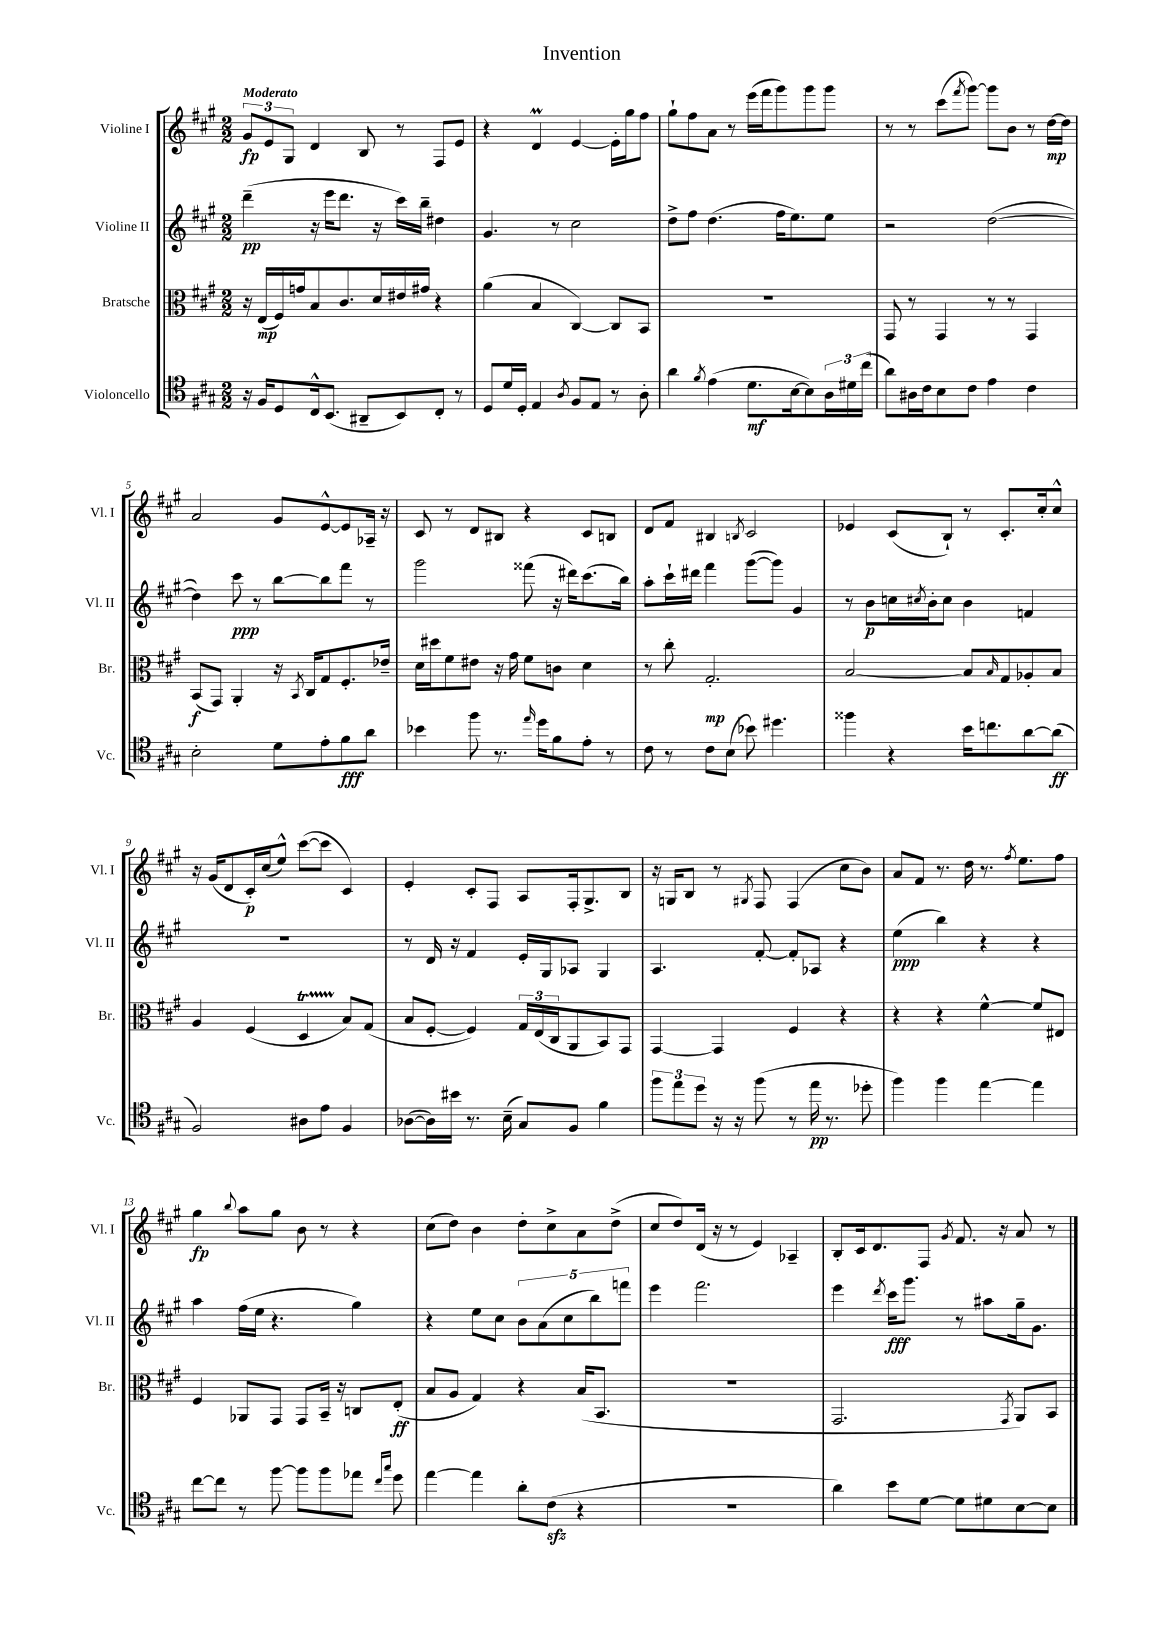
\header { title = "Invention" }
<<
\new StaffGroup <<
\new Staff = "s0" \with { instrumentName = "Violine I" shortInstrumentName = "Vl. I" } {
    \clef treble \key a \major \numericTimeSignature \time 2/2 \tempo "Moderato"
    \tuplet 3/2 { gis'8\fp e'8 gis8 } d'4 b8 r8 fis8 e'8 |
    r4 d'4\prall e'4~ e'16-. gis''16 fis''8 |
    gis''8-! fis''8 a'8 r8 e'''16( fis'''16 gis'''8) gis'''8 gis'''8 |
    r8 r8 cis'''8( \acciaccatura { fis'''8 } gis'''8~) gis'''8 b'8 r8 d''16~\mp d''16 |
    a'2 gis'8 e'8~-^ e'8 aes16-- r16 |
    cis'8 r8 d'8 bis8 r4 cis'8 b8 |
    d'8 fis'8 bis4 \acciaccatura { b8 } cis'2 |
    ees'4 cis'8( b8-!) r8 cis'8.-. cis''16-. cis''8-^ |
    r16 gis'16( d'8 cis'16-.\p) cis''16( e''8-^) cis'''8~( cis'''8 cis'4) |
    e'4-. cis'8-. fis8 a8 fis16-. gis8.-> b8 |
    r16 g16 b8 r8 \acciaccatura { gis8 } fis8 fis4( cis''8 b'8) |
    a'8 fis'8 r8. d''16 r8. \acciaccatura { fis''8 } e''8. fis''8 |
    gis''4\fp \appoggiatura { b''8 } a''8 gis''8 b'8 r8 r4 |
    cis''8( d''8) b'4 d''8-. cis''8-> a'8 d''8->( |
    cis''8 d''8) d'16( r16 r8 e'4) aes4-- |
    b8-. cis'16 d'8. fis8 \acciaccatura { gis'8 } fis'8. r16 a'8 r8 \bar "|." |
}
\new Staff = "s1" \with { instrumentName = "Violine II" shortInstrumentName = "Vl. II" } {
    \clef treble \key a \major \numericTimeSignature \time 2/2
    d'''4--\pp( r16 e'''16 d'''8. r16 cis'''16) b''16-- dis''4 |
    gis'4. r8 cis''2 |
    d''8-> fis''8 d''4.( fis''16 e''8.) e''8 |
    r2 d''2~( |
    d''4) cis'''8\ppp r8 b''8~ b''8 fis'''8 r8 |
    gis'''2 fisis'''8( r16 dis'''16) cis'''8.( b''16) |
    a''8-. cis'''16-! dis'''16 fis'''4 gis'''8~( gis'''8) gis'4 |
    r8 b'8\p c''16 \acciaccatura { cis''8 } b'16-. cis''8 b'4 f'4 |
    R1 |
    r8 d'16 r16 fis'4 e'16-. gis16 aes8 gis4 |
    a4. fis'8~-. fis'8-. aes8 r4 |
    e''4\ppp( b''4) r4 r4 |
    a''4 fis''16( e''16 r4. gis''4) |
    r4 e''8 cis''8 \tuplet 5/4 { b'8 a'8( cis''8 b''8) f'''8 } |
    e'''4 fis'''2. |
    e'''4 \acciaccatura { d'''8 } cis'''16\fff gis'''8. r8 ais''8 gis''16-- gis'8. \bar "|." |
}
\new Staff = "s2" \with { instrumentName = "Bratsche" shortInstrumentName = "Br." } {
    \clef alto \key a \major \numericTimeSignature \time 2/2
    r16 e16\mp( fis16) g'16 b8 cis'8. d'16 eis'16 gis'16 r4 |
    a'4( b4 cis4~) cis8 b,8 |
    R1 |
    gis,8 r8 gis,4 r8 r8 gis,4 |
    b,8\f( gis,8) a,4-. r16 \acciaccatura { b,8 } cis16 gis8 fis8.-. ees'16-- |
    d'16 dis''16 fis'8 eis'8 r16 gis'16 fis'8 c'8 d'4 |
    r8 cis''8-. gis2.-.\mp |
    b2~ b8 \grace { b16 } gis8 aes8-. b8 |
    a4 fis4( d4\startTrillSpan b8\stopTrillSpan) gis8( |
    b8 fis8~-. fis4) \tuplet 3/2 { gis16 e16( cis16 } a,8 b,8) gis,8 |
    gis,4~ gis,4 fis4 r4 |
    r4 r4 fis'4~-^ fis'8 eis8 |
    fis4 aes,8 gis,8 gis,8 b,16-- r16 c8 e8-.\ff( |
    b8 a8 gis4) r4 b16( b,8. |
    R1 |
    gis,2. \acciaccatura { gis,8 } a,8) b,8 \bar "|." |
}
\new Staff = "s3" \with { instrumentName = "Violoncello" shortInstrumentName = "Vc." } {
    \clef tenor \key a \major \numericTimeSignature \time 2/2
    r16 fis16 d8 cis16-^ b,8.( ais,8-- b,8) cis8-. r8 |
    d8 d'16 d16-. e4 \acciaccatura { a8 } fis8 e8 r8 a8-. |
    a'4 \acciaccatura { fis'8 } e'4( d'8.\mf b16~ b8) \tuplet 3/2 { a16 dis'16 cis''16( } |
    a'8) ais16 cis'16 b8 cis'8 e'4 cis'4 |
    b2-. d'8 e'8-. fis'8\fff a'8 |
    bes'4 fis''8 r8. \grace { e''16 } d''16 fis'8 e'8-. r8 |
    cis'8 r8 cis'8 b8( bes'8) dis''4. |
    fisis''4 r4 b'16 c''8. a'8~ a'8\ff( |
    fis2) ais8 e'8 fis4 |
    aes8~( aes16) bis'16 r8. b16--( gis8) fis8 fis'4 |
    \tuplet 3/2 { fis''8 e''8 d''8 } r16 r16 fis''8( r8 e''16\pp r8. des''8-. |
    fis''4) fis''4 e''4~ e''4 |
    cis''8~ cis''8 r8 fis''8~ fis''8 fis''8 ees''8 \grace { cis''16 gis''16 } d''8 |
    e''4~ e''4 a'8-. cis'8\sfz( r4 |
    R1 |
    a'4) b'8 d'8~ d'8 dis'8 b8~ b8 \bar "|." |
}
>>
>>
